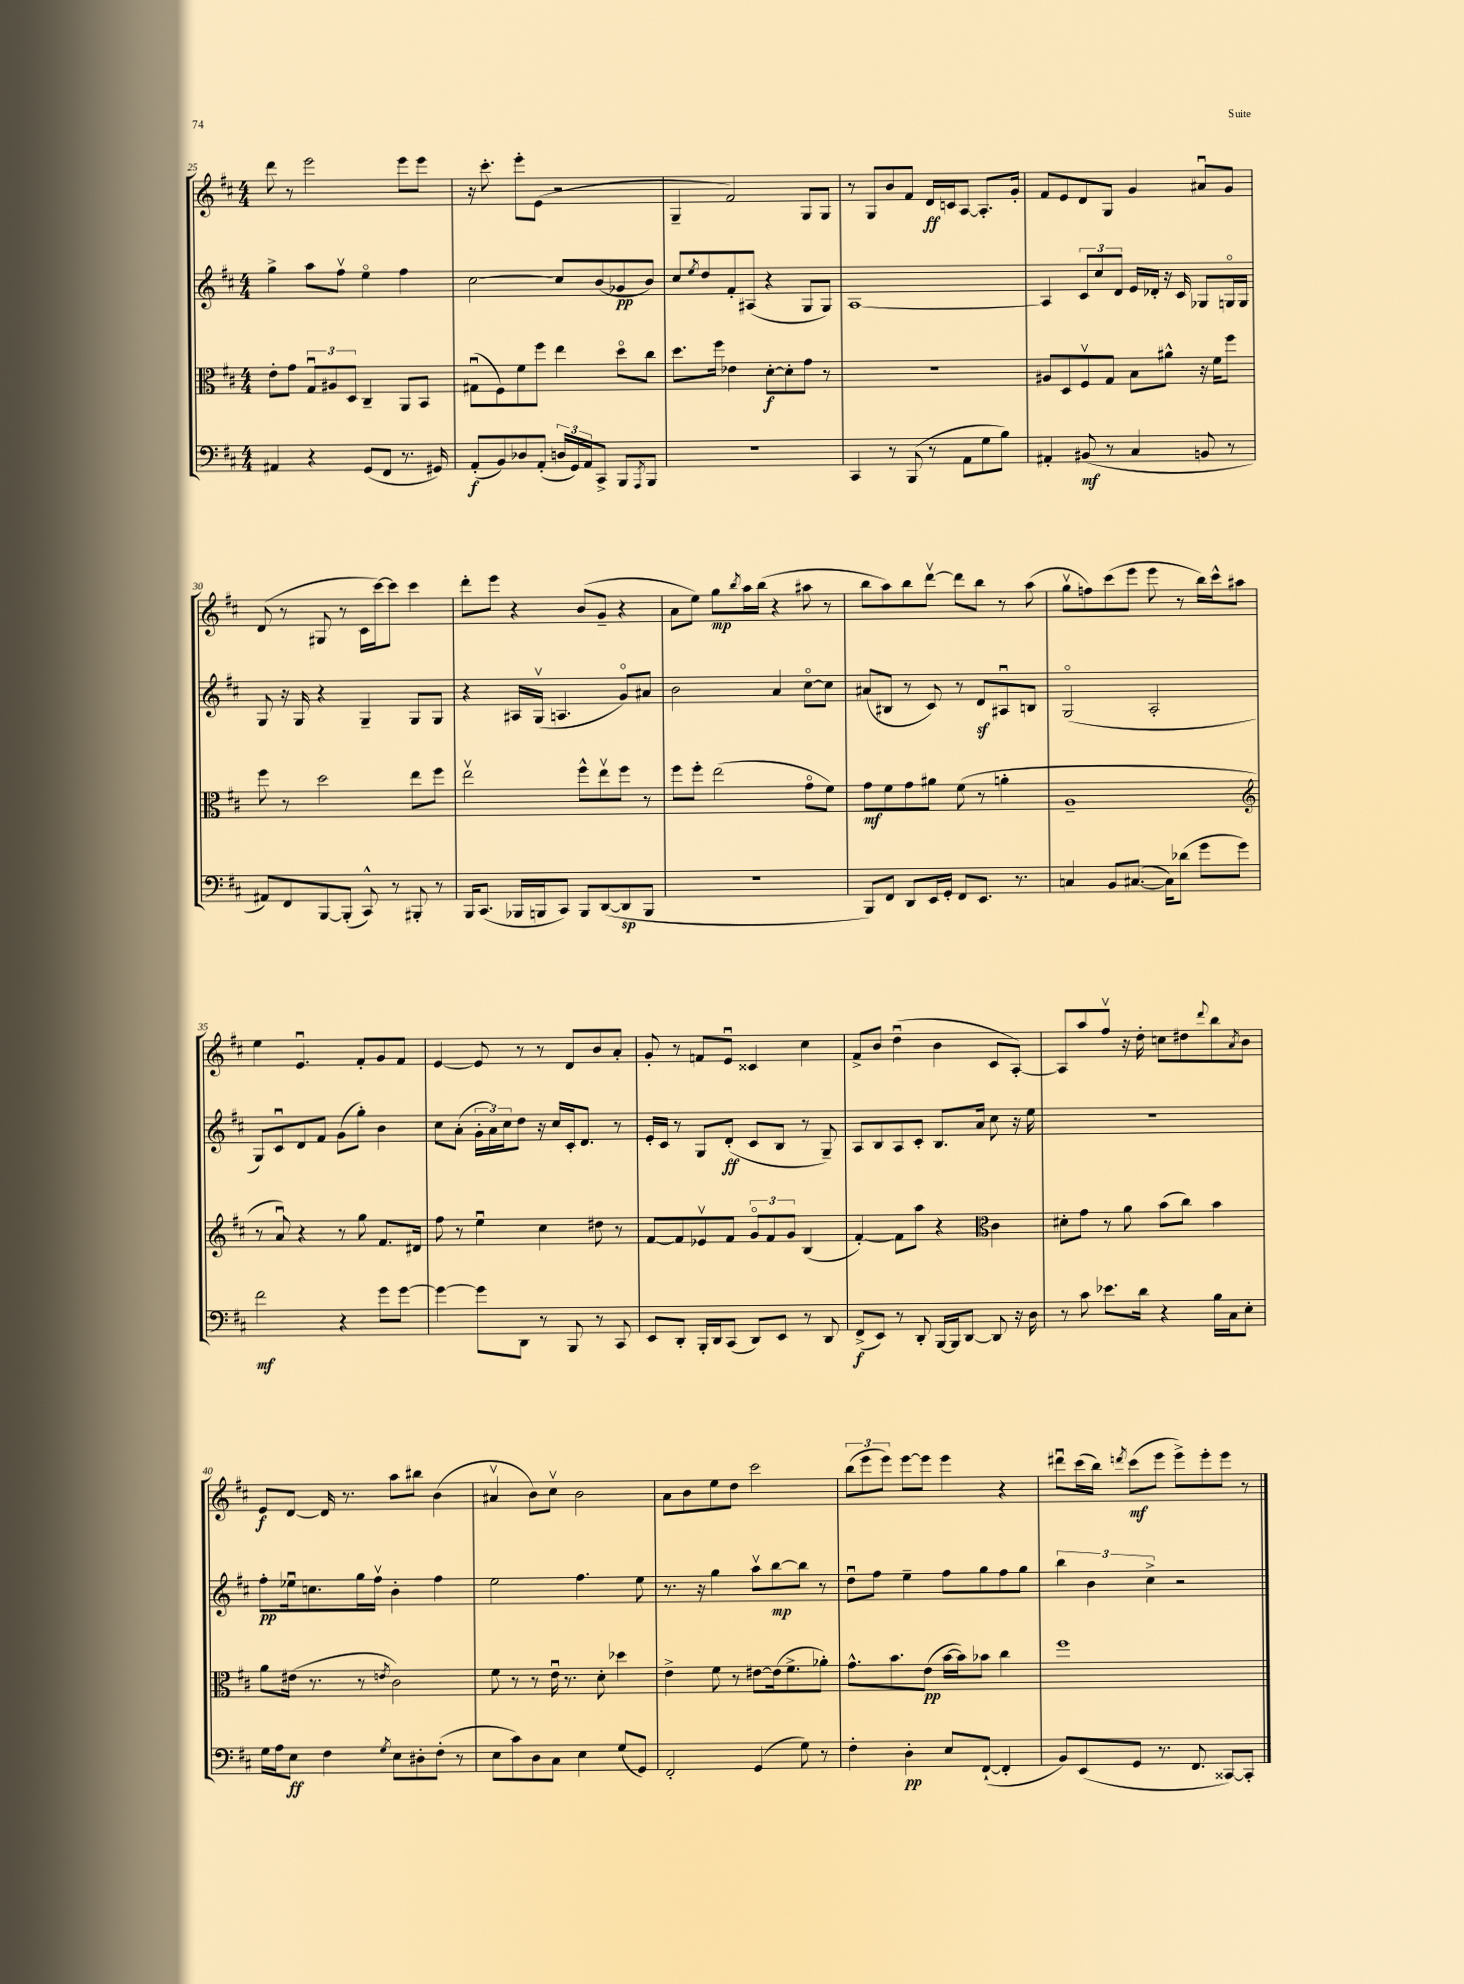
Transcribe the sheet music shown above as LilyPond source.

<<
\new StaffGroup <<
\new Staff = "s0" {
    \clef treble \key d \major \numericTimeSignature \time 4/4
    d'''8 r8 e'''2 e'''8 e'''8 |
    r16 cis'''8.-. e'''8-. e'8( r2 |
    g4-- fis'2) g8 g8 |
    r8 g8 b'8 fis'8 d'16\ff c'16 a8~ a8.-. g'16-. |
    fis'8 e'8 d'8 g8 g'4 ais'8\downbow g'8 |
    d'8( r8 gis8 r8 cis'16 cis'''16~) cis'''8 cis'''4 |
    d'''8-. e'''8 r4 b'8( g'8-- r4 |
    a'8 e''8) g''8\mp \acciaccatura { b''8 } a''16 b''16( r4 ais''8 r8 |
    b''8 a''8) b''8 d'''8~\upbow d'''8 b''8 r8 a''8( |
    g''8\upbow f''8) cis'''8( e'''8 e'''8 r8 b''16) cis'''16-^ ais''8 |
    e''4 e'4.\downbow fis'8-. g'8 fis'8 |
    e'4~ e'8 r8 r8 d'8 b'8 a'8-. |
    g'8-. r8 f'8 e'8\downbow cisis'4 cis''4 |
    fis'8-> b'8 d''4\downbow( b'4 cis'8 a8~-.) |
    a8 a''8 fis''8\upbow r16 d''16-. c''8 dis''8 \appoggiatura { d'''8 } b''8 \acciaccatura { a'8 } b'8 |
    e'8\f d'8~ d'16 r8. a''8 bis''8 b'4( |
    ais'4\upbow b'8) cis''8\upbow b'2 |
    a'8 b'8 e''8 d''8 cis'''2 |
    \tuplet 3/2 { b''8( e'''8 e'''8) } e'''8~ e'''8 e'''4 r4 |
    dis'''8\downbow cis'''16( b''16) \acciaccatura { d'''8 } cis'''8\mf( e'''8 e'''8->) e'''8-. e'''8 r8 \bar "|." |
}
\new Staff = "s1" {
    \clef treble \key d \major \numericTimeSignature \time 4/4
    g''4-> a''8 fis''8\upbow e''4\flageolet fis''4 |
    cis''2~ cis''8 b'8( ges'8\pp b'8) |
    cis''8 \acciaccatura { e''8 } d''8 fis'8-. ais8( r4 g8 g8) |
    a1~ |
    a4 \tuplet 3/2 { cis'8 cis''8 d'8 } e'16 des'16-. r16 cis'16 ges8 g16\flageolet g16 |
    g8 r16 g16 r4 g4-- g8 g8 |
    r4 ais16 g16\upbow( a4. g'8\flageolet) ais'8 |
    b'2 a'4 cis''8~\flageolet cis''8 |
    ais'8( bis8 r8 cis'8) r8 d'8\sf ais8\downbow b8 |
    g2\flageolet( a2-. |
    g8) cis'8\downbow d'8 fis'8 g'8( g''8-.) b'4 |
    cis''8 a'8-.( \tuplet 3/2 { g'16-. a'16) cis''16 } d''8 r16 cis''16 cis'16-. d'8. r8 |
    e'16-. cis'16 r8 g8 d'8-.\ff( cis'8 b8 r8 g8--) |
    a8 b8 a8 cis'8-. b8. a'16 cis''8 r16 e''16 |
    r1 |
    fis''8-.\pp ees''16\downbow c''8. g''16 fis''16\upbow b'4-. fis''4 |
    e''2 fis''4. e''8 |
    r8. r16 g''4 a''8\upbow b''8~\mp b''8 r8 |
    d''8\downbow fis''8 e''4-- fis''8 g''8 fis''8 g''8 |
    \tuplet 3/2 { b''4 b'4 cis''4-> } r2 \bar "|." |
}
\new Staff = "s2" {
    \clef alto \key d \major \numericTimeSignature \time 4/4
    e'8-. g'8 \tuplet 3/2 { g8\downbow ais8 d8 } cis4-- a,8 b,8 |
    gis8\downbow( fis8) fis'8 fis''8 e''4 d''8\flageolet cis''8 |
    d''8. fis''16 ees'4 d'8~-.\f d'8-. g'8 r8 |
    R1 |
    ais8 d8 fis8\upbow g8 b8 ais'8-^ r16 fis'16 fis''8 |
    fis''8 r8 d''2 e''8 fis''8 |
    e''2\upbow fis''8-^ e''8\upbow fis''8 r8 |
    fis''8 fis''8-. e''2( g'8\flageolet fis'8) |
    g'8\mf fis'8 g'8 ais'8 fis'8( r8 a'4-. |
    a1-- |
    \clef treble r8 a'8\downbow) r4 r8 g''8 fis'8. dis'16 |
    fis''8 r8 e''4\downbow cis''4 dis''8 r8 |
    fis'8~ fis'8 ees'8\upbow fis'8 \tuplet 3/2 { g'8\flageolet fis'8 g'8 } b4( |
    fis'4~-.) fis'8 a''8 r4 \clef alto cis'4 |
    dis'8-. g'8 r8 a'8 b'8( cis''8) b'4 |
    a'8 eis'16( r8. r8 \acciaccatura { e'8 } cis'2) |
    fis'8 r8 r8 e'16\downbow r8. d'8-. des''4 |
    e'4-> fis'8 r8 eis'8~ eis'16( fis'8.-> aes'8-.) |
    g'8.-^ b'8. e'8\pp( b'16~ b'16) bes'8 cis''4 |
    fis''1 \bar "|." |
}
\new Staff = "s3" {
    \clef bass \key d \major \numericTimeSignature \time 4/4
    ais,4 r4 g,8( fis,8 r8. gis,16) |
    a,8-.\f( b,8) des8 a,8-.( \tuplet 3/2 { d16 g,16) a,16 } cis,8-> b,,8 \acciaccatura { a,,8 } b,,8 |
    R1 |
    cis,4 r8 b,,8( r8 a,8 g8 b8) |
    ais,4-. bis,8\mf( r8 cis4 b,8 r8 |
    ais,8) fis,8 b,,8~ b,,8-.( cis,8-^) r8 bis,,8-. r8 |
    b,,16 cis,8.( bes,,16 b,,16 cis,8) b,,8 d,8~( d,8\sp b,,8 |
    r1 |
    b,,8) fis,8 d,8 e,16 g,16-. fis,8 e,8. r8. |
    c4 b,8 cis8.~( cis16) des'8( g'8 g'8) |
    fis'2\mf r4 g'8 g'8~ |
    g'4~ g'8 d,8 r8 b,,8 r8 cis,8 |
    e,8 d,8-. b,,16-. d,16 cis,8( d,8) e,8 r8 d,8 |
    fis,8->\f( e,8) r8 d,8-. b,,16~ b,,16 d,8~ d,8 r16 d16 |
    r8 cis'8 ees'8. d'16 r4 b16 cis16 e8-. |
    g16 a16 e8\ff fis4 \acciaccatura { g8 } e8 dis8-. fis8-.( r8 |
    e8 cis'8) d8 cis8 e4 g8( g,8) |
    fis,2-. g,4( g8) r8 |
    fis4-. d4-.\pp e8 fis,8~-!( fis,4-. |
    b,8) e,8( g,8 r8. fis,8. cisis,8~) cisis,8-. \bar "|." |
}
>>
>>
\layout { \context { \Score currentBarNumber = #25 } }
